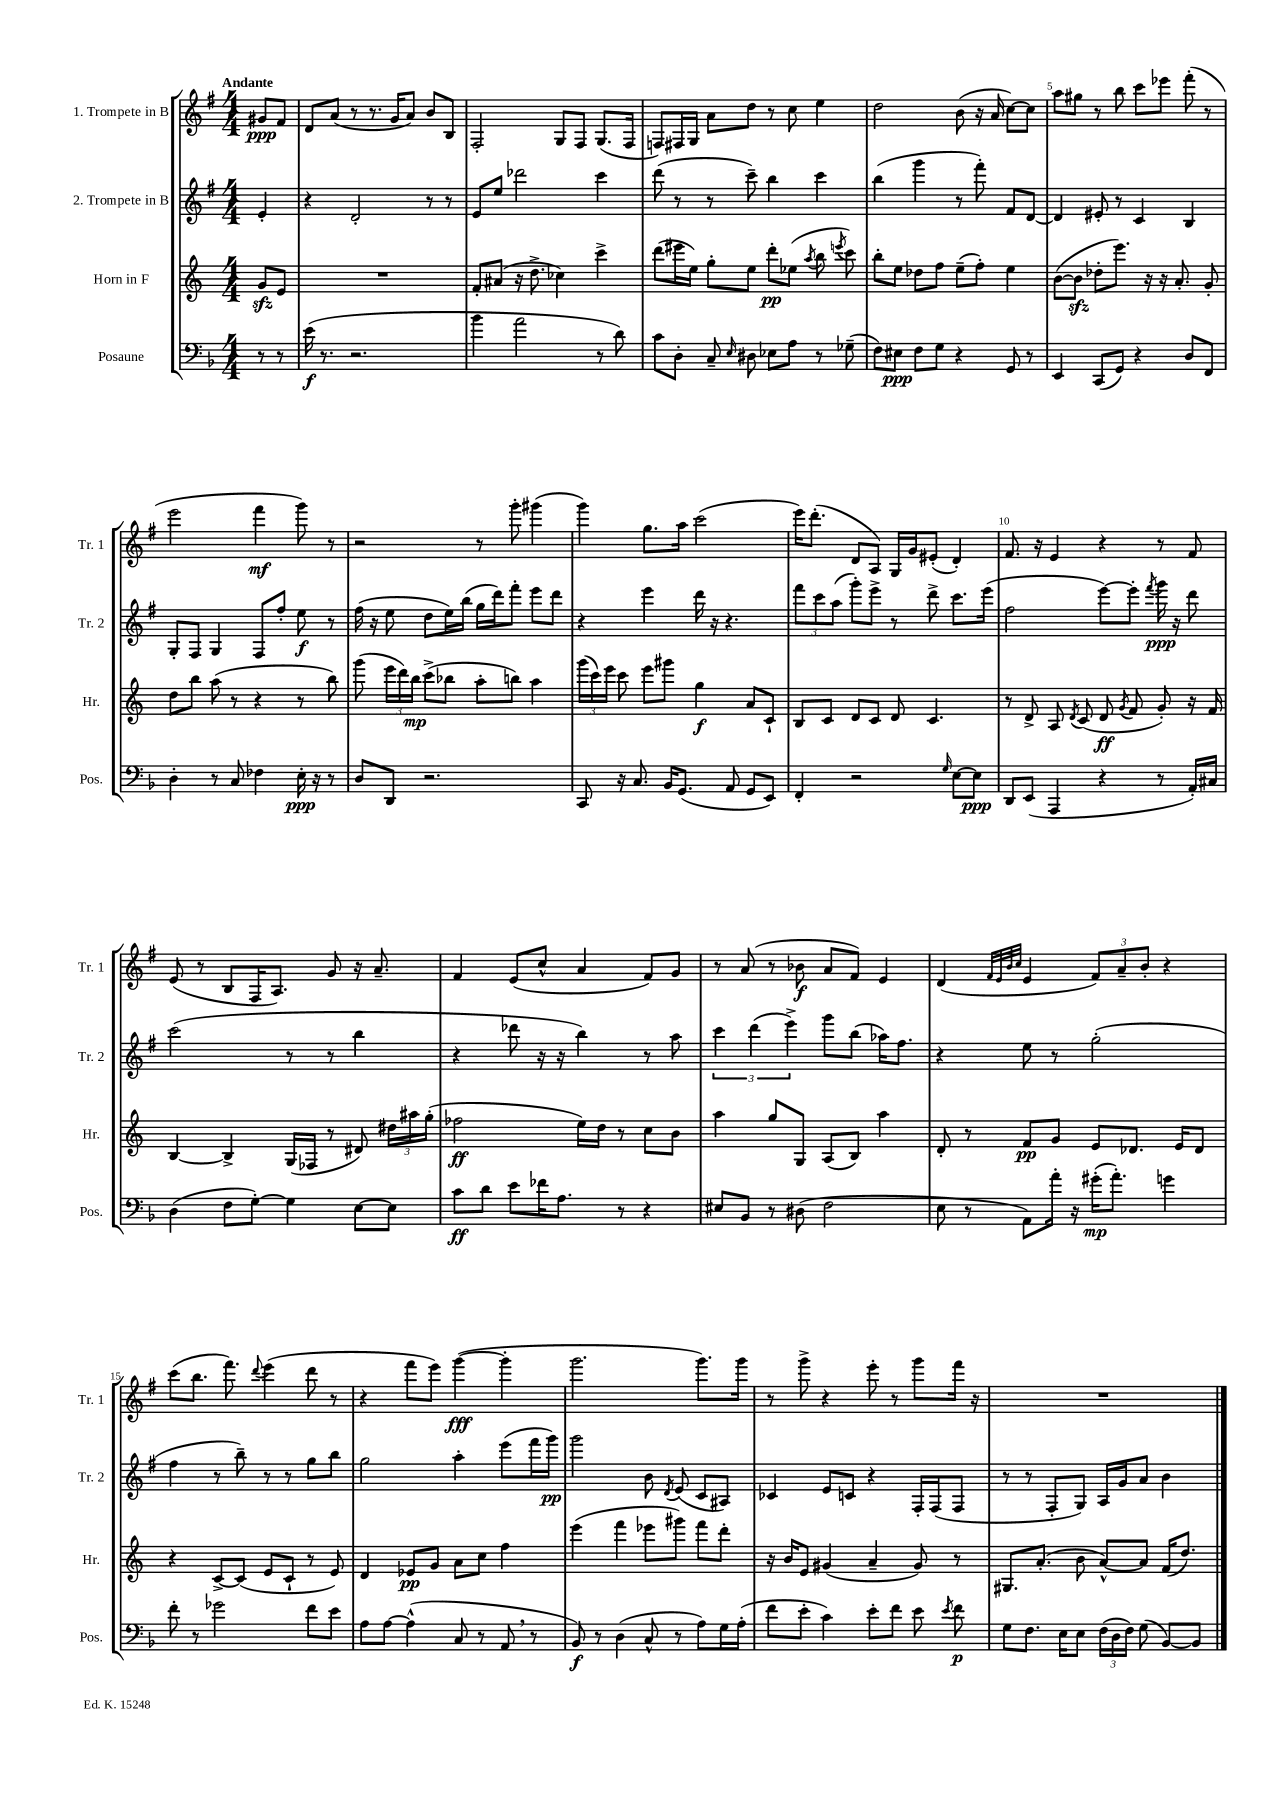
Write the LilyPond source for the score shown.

<<
\new StaffGroup <<
\new Staff = "s0" \with { instrumentName = "1. Trompete in B" shortInstrumentName = "Tr. 1" } {
    \clef treble \key g \major \numericTimeSignature \time 4/4 \partial 4 \tempo "Andante"
    \autoBeamOff gis'8[\ppp fis'8] |
    d'8[ a'8]( r8 r8. g'16[ a'8]) b'8[ b8] |
    fis2-. g8[ fis8] g8.[( fis16] |
    f8[) fis16 g16] a'8[ d''8] r8 c''8 e''4 |
    d''2 b'8( r16 a'16 c''8[~) c''8] |
    a''8[ gis''8] r8 b''8 c'''8[ ees'''8] fis'''8-.( r8 |
    e'''2 fis'''4\mf g'''8) r8 |
    r2 r8 g'''8-. gis'''4( |
    g'''4) g''8.[ a''16] c'''2( |
    e'''16[) d'''8.]-.( d'8[ a8]) g16[ g'16 eis'8]-.( d'4-.) |
    fis'8. r16 e'4 r4 r8 fis'8 |
    e'8( r8 b8[ fis16 a8.]) g'8 r16 a'8.-- |
    fis'4 e'8[( c''8]-^ a'4 fis'8[) g'8] |
    r8 a'8( r8 bes'8\f a'8[ fis'8]) e'4 |
    d'4( \grace { fis'32[ e'32 b'32 c''32] } e'4 \tuplet 3/2 { fis'8[) a'8-- b'8]-. } r4 |
    c'''8[( b''8.] fis'''8.) \appoggiatura { d'''8 } e'''4( d'''8 r8 |
    r4 fis'''8[ e'''8]) g'''4~\fff( g'''4-. |
    g'''2. g'''8.[) g'''16] |
    r8 g'''8-> r4 e'''8-. r8 g'''8[ fis'''16] r16 |
    R1 \bar "|." |
}
\new Staff = "s1" \with { instrumentName = "2. Trompete in B" shortInstrumentName = "Tr. 2" } {
    \clef treble \key g \major \numericTimeSignature \time 4/4 \partial 4
    \autoBeamOff e'4-. |
    r4 d'2-. r8 r8 |
    e'8[ e''8] des'''2 c'''4 |
    d'''8( r8 r8 c'''8--) b''4 c'''4 |
    b''4( g'''4 r8 fis'''8-.) fis'8[ d'8]~ |
    d'4 eis'8-. r8 c'4 b4 |
    g8[-. fis8] g4 fis8[ fis''8]-. e''8\f r8 |
    fis''16( r16 e''8 d''8[ e''16) b''16]( g''16[ d'''16) fis'''8]-. e'''8[ d'''8] |
    r4 e'''4 d'''16 r16 r4. |
    \tuplet 3/2 { fis'''8[ c'''8 a''8]( } g'''8[-.) e'''8]-> r8 d'''8-> c'''8.[ e'''16]( |
    fis''2 e'''8[~) e'''8]-. \acciaccatura { fis'''8 } g'''16\ppp r16 d'''8 |
    c'''2( r8 r8 b''4 |
    r4 des'''8 r16 r16 b''4) r8 a''8 |
    \tuplet 3/2 { c'''4 d'''4( e'''4->) } g'''8[ b''8]( aes''16[) fis''8.] |
    r4 e''8 r8 g''2-.( |
    fis''4 r8 b''8--) r8 r8 g''8[ b''8] |
    g''2 a''4-. e'''8[( fis'''16 g'''16]\pp) |
    g'''2 b'8 \acciaccatura { d'8 } e'8( c'8[ ais8]) |
    ces'4 e'8[ c'8] r4 fis16[-. fis16( fis8] |
    r8 r8 fis8[-. g8]) a16[ g'16 a'8] b'4 \bar "|." |
}
\new Staff = "s2" \with { instrumentName = "Horn in F" shortInstrumentName = "Hr." } {
    \clef treble \key c \major \numericTimeSignature \time 4/4 \partial 4
    \autoBeamOff g'8[\sfz e'8] |
    R1 |
    f'8[-. ais'8]( r16 d''8.-> ces''4) c'''4-> |
    d'''8[( eis'''16 e''16]) g''8[-. e''8] d'''8[-.\pp ees''8]( \acciaccatura { a''8 } b''8 \acciaccatura { e'''8 } c'''8) |
    b''8[-. e''8] des''8[ f''8] e''8[--( f''8]-.) e''4 |
    b'8[~( b'8]\sfz des''8[-. e'''8.]) r16 r16 a'8.-. g'8-. |
    d''8[ b''8] a''8( r8 r4 r8 b''8) |
    g'''8( \tuplet 3/2 { e'''16[ d'''16) b''16]\mp } c'''8[->( bes''8] a''8[-. b''8]) a''4 |
    \tuplet 3/2 { g'''16[( c'''16) e'''16] } c'''8 e'''8[ gis'''8] g''4\f a'8[ c'8]-! |
    b8[ c'8] d'8[ c'8] d'8 c'4. |
    r8 d'8-> a8 \acciaccatura { d'8 } c'8( d'8\ff \acciaccatura { g'8 } f'8 g'8-.) r16 f'16 |
    b4~ b4-> g16[( fes16] r8 dis'8) \tuplet 3/2 { dis''16[ ais''16 g''16]-.( } |
    fes''2\ff e''16[) d''16] r8 c''8[ b'8] |
    a''4 g''8[ g8] a8[( b8]) a''4 |
    d'8-. r8 f'8[\pp g'8] e'8[ des'8.] e'16[ des'8] |
    r4 c'8[~-> c'8]( e'8[ c'8]-! r8 e'8) |
    d'4 ees'8[\pp g'8] a'8[ c''8] f''4 |
    e'''4( f'''4 ees'''8[ gis'''8]) f'''8[ d'''8]-. |
    r16 b'16[ e'8] gis'4( a'4-- gis'8) r8 |
    gis8.[ a'8.]-.( b'8 a'8[~-^) a'8] f'16[( d''8.]) \bar "|." |
}
\new Staff = "s3" \with { instrumentName = "Posaune" shortInstrumentName = "Pos." } {
    \clef bass \key f \major \numericTimeSignature \time 4/4 \partial 4
    \autoBeamOff r8 r8 |
    e'16\f( r8. r2. |
    bes'4 a'2 r8 d'8) |
    c'8[ d8]-. c8-- \grace { e16 } dis8 ees8[ a8] r8 ges8--( |
    f8[) eis8]\ppp f8[ g8] r4 g,8 r8 |
    e,4 c,8[( g,8]) r4 d8[ f,8] |
    d4-. r8 c8 fes4 e16-.\ppp r16 r8 |
    d8[ d,8] r2. |
    c,8 r16 c8. bes,16[ g,8.]( a,8 g,8[ e,8]) |
    f,4-. r2 \grace { g16 } e8[~ e8]\ppp |
    d,8[ e,8]( a,,4 r4 r8 a,16[-.) cis16] |
    d4( f8[ g8]~-.) g4 e8[~ e8] |
    c'8[\ff d'8] e'8[ fes'16 a8.] r8 r4 |
    eis8[ bes,8] r8 dis8( f2 |
    e8 r8 a,8[) a'16]-. r16 gis'16[-.\mp( a'8.]-.) g'4 |
    f'8-. r8 ges'2 f'8[ e'8] |
    a8[ a8]~ a4-^( c8 r8 a,8 \breathe r8 |
    bes,8\f) r8 d4( c8-^ r8 a8[) g16 a16]-.( |
    f'8[ e'8]-. c'4) e'8[-. f'8] e'8 \acciaccatura { e'8 } f'8\p |
    g8[ f8.] e16[ e8] \tuplet 3/2 { f16[( d16 f16]) } g8( bes,8[~) bes,8] \bar "|." |
}
>>
>>
\layout { \context { \Score \override BarNumber.break-visibility = ##(#f #t #t) barNumberVisibility = #(every-nth-bar-number-visible 5) } }
